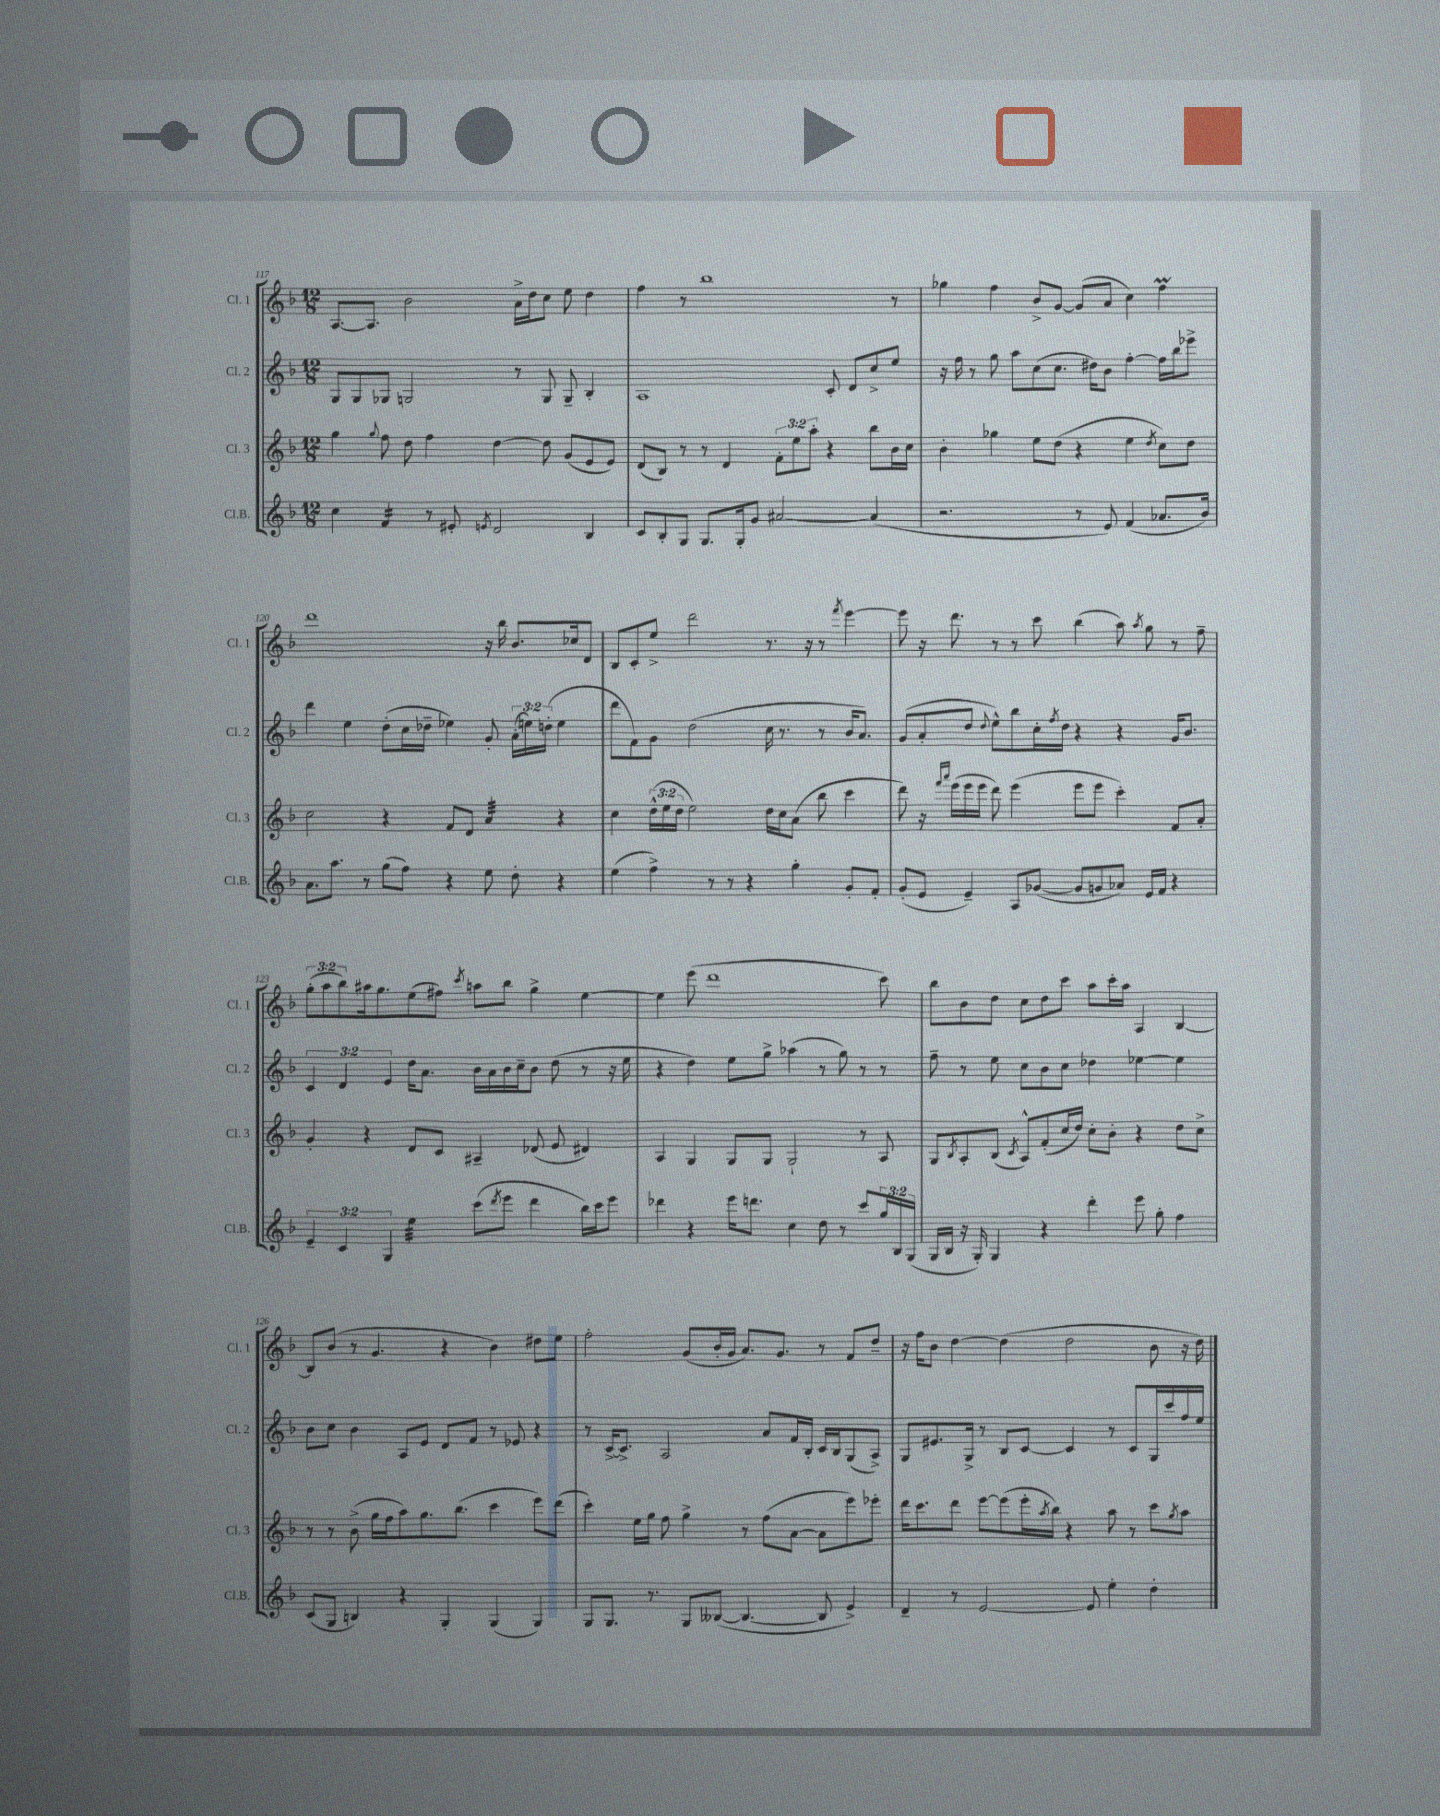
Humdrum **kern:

**kern	**kern	**kern	**kern
*staff4	*staff3	*staff2	*staff1
*clefG2	*clefG2	*clefG2	*clefG2
*k[b-]	*k[b-]	*k[b-]	*k[b-]
*M12/8	*M12/8	*M12/8	*M12/8
4cc	4gg	8G	[8.A
.	.	8G	.
.	.	.	8.A]
.	8qqgg	.	.
4f	8ff	8G-	.
.	8dd	2G	2b-
8r	4ff	.	.
8e#'	.	.	.
8qe	.	.	.
2d	[4dd	.	.
.	.	8r	16a^
.	.	.	16dd
.	8dd]	8G	8cc
.	(8g	8G~	8ee
4B-	8e	4B-'	4dd
.	8e)	.	.
=	=	=	=
8c	(8d	1A	4ff
8B-'	8B-)	.	.
8G	8r	.	8r
8.G	8r	.	1bb-
.	4d	.	.
16G'	.	.	.
8g	.	.	.
[2a#	12f'	.	.
.	12ee	.	.
.	12aa'	.	.
.	4r	8c'	.
.	.	8d	.
(4a#]	8bb-	8cc^	.
.	16b-	8ee	8r
.	16cc	.	.
=	=	=	=
2.r	4b-'	16r	4gg-
.	.	16ff	.
.	.	8r	.
.	4gg-	8gg	4ff
.	.	8aa	.
.	8ee	(8cc	8b-^
.	(8dd	8.cc	[8g
8r	4r	.	(8g]
.	.	16dd#)	.
8e)	.	8b-	8a
(4f	4ee	[4ff'	4cc)
.	8qdd	.	.
8.a-	8cc)	16ff]	4ff
.	.	16bb-	.
.	8dd	8eee-^	.
16b-)	.	.	.
=	=	=	=
8.a	2cc	4ddd	1ddd
8.aa	.	.	.
.	.	4ee	.
8r	.	.	.
(8gg	4r	(8dd'	.
8ff)	.	16cc	.
.	.	16dd-~	.
4r	8f	4ee-)	.
.	8d	.	.
8ee	4a	8g'	16r
.	.	.	16bb-
8dd'	.	(24a'	8.b-
.	.	24ee)	.
.	.	(24dd'	.
4r	4r	4ee	.
.	.	.	16cc-
.	.	.	8d
=	=	=	=
(4ee	4cc	8ddd	8B-
.	.	8f)	8c'
4ff^)	(24dd^^	8g	8ee^
.	24ee	.	.
.	24dd	.	.
.	2ee)	(2dd	2ddd
8r	.	.	.
8r	.	.	.
4r	.	.	.
.	16dd	16cc	8.r
.	16cc	8.r	.
4gg'	(8a	.	.
.	.	.	16r
.	8bb-	8r	8r
.	.	.	8qfff
8g'	4ccc	16b-	[4eee
.	.	8.a)	.
8f'	.	.	.
=	=	=	=
(8g'	8ddd)	(8g	8eee]
8e	16r	8a'	16r
.	16qqfff	.	.
.	16qqaaa	.	.
.	(16eee	.	8.ddd
4e~)	16eee	8dd	.
.	16eee	.	.
.	.	8qqdd	.
.	8ddd)	8ee^^)	8r
8A	(4eee	8bb-	8r
([8g-	.	16cc'	8ccc
.	.	8qff	.
.	.	16dd	.
8g-]	8eee	4r	(4bb-
8g	8eee	.	.
8a-)	4ccc')	4r	8aa)
.	.	.	8qaa
16e	.	.	8gg
16f	.	.	.
4r	8f	16g	8r
.	.	8.b-	.
.	8a'	.	8ff~
=	=	=	=
6e~	4g'	6c	(12gg'
.	.	.	12aa
6c	.	6d	12bb-)
.	4r	.	16aa#
.	.	.	8.gg
6G	.	6e	.
4ee	8d	16dd	(8ee
.	.	8.a	.
.	8c	.	8ff#)
.	.	.	8qccc
(8ccc	4A#~	16b-	8aa
.	.	16a	.
8qddd	.	.	.
8eee	.	16b-	8bb-
.	.	16cc~	.
4ddd	(8d-	8b-	4gg^
.	8e	(8dd	.
16bb-)	4d#)	8r	[4ee
16ccc	.	.	.
8eee	.	16r	.
.	.	16ee	.
=	=	=	=
4ddd-	4A	4r	4ee]
4r	4G	4dd)	(8eee
.	.	.	1ddd
16eee	8G	8ee	.
8.ddd	.	.	.
.	8G	8gg^	.
4cc	2G`	(4aa-	.
8dd	.	8r	.
8r	.	8gg)	.
8ccc	8r	8r	.
24gg	8A	8r	8ccc)
24B-	.	.	.
(24G	.	.	.
=	=	=	=
16G	8G	8ff~	8bb-
16B-	.	.	.
.	8qB-	.	.
16r	8A'	8r	8b-
16G')	.	.	.
4G	(8B-	8ee	8dd
.	8qc	.	.
.	8A^^)	8cc	8cc
4r	(8f'	8b-	8dd
.	16cc	8cc	8ccc
.	16dd)	.	.
4ddd'	8cc'	4dd-	8aa
.	8b-'	.	16ccc'
.	.	.	16aa
8eee	4r	[4ee-	4A
8gg'	.	.	.
4ff	8dd	4ee-]	[4B-
.	8cc^	.	.
=	=	=	=
(8c	8r	8b-	8B-]
8G	8r	8cc	(8b-
4B)	(8b-^	4b-	8r
.	16gg	.	4.g
.	16ff	.	.
4r	8aa)	8A	.
.	8.gg	8e	.
4G'	.	8d	4r
.	(8.bb-	.	.
.	.	8f	.
(4G	4ccc	8r	4b-)
.	.	8e-	.
4G)	8eee)	4r	8dd#
.	(8ddd	.	8ee
=	=	=	=
8G	4ccc')	8r	2ff'
8.G	.	[16c^	.
.	.	8.c^]	.
.	16ee	.	.
8.r	16gg	.	.
.	8ff	2A	.
8G	4gg^	.	(8g
([8B--	.	.	16b-'
.	.	.	16g
4.B--_	8r	.	8.a)
.	(8ff	8a	.
.	.	.	8.g
.	[8a	16f	.
.	.	16B-'	.
8B--]	8a]	16c	8r
.	.	16B-	.
4e^)	8eee)	(8G	8f
.	8eee-'	8A^)	8dd~
=	=	=	=
4d~	16ddd	8G	16r
.	8.ccc	.	16ff
.	.	8.e#	8b-
8r	8ddd	.	[4dd
.	.	16G^	.
[2e	[8eee	8r	.
.	(8eee]	8B-	(4dd]
.	16eee'	[8c	.
.	8qaa	.	.
.	16bb-)	.	.
.	4r	4c]	2dd
8e]	.	.	.
4ee'	8aa	8r	.
.	8r	8c	.
4dd'	8ccc	16G	8b-
.	.	16ccc	.
.	8qgg	.	.
.	8aa	16ff	16r
.	.	16ee	16dd)
==	==	==	==
*-	*-	*-	*-
